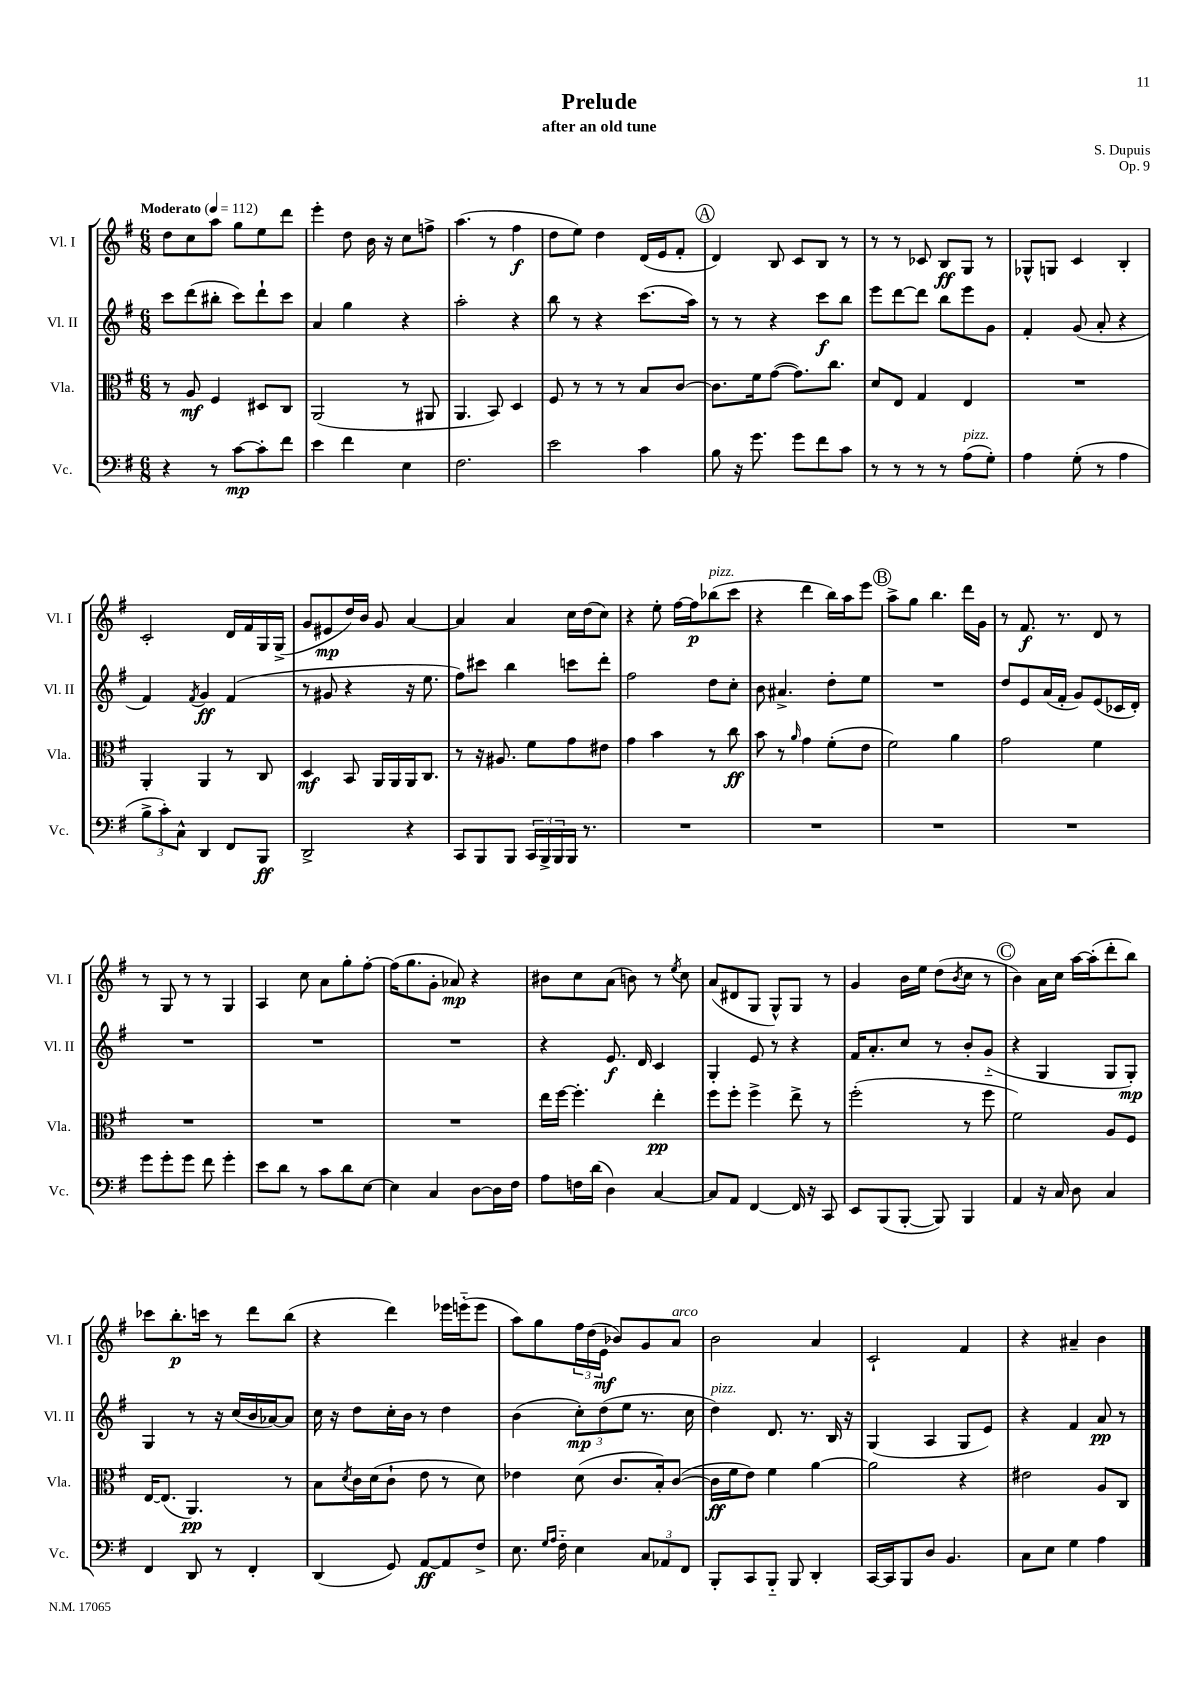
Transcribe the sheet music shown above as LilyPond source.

\header { title = "Prelude" composer = "S. Dupuis" subtitle = "after an old tune" opus = "Op. 9" }
<<
\new StaffGroup <<
\new Staff = "s0" \with { instrumentName = "Vl. I" shortInstrumentName = "Vl. I" } {
    \clef treble \key g \major \numericTimeSignature \time 6/8 \tempo "Moderato" 4 = 112
    d''8 c''8 a''8 g''8 e''8 d'''8 |
    e'''4-. d''8 b'16 r16 c''8 f''8-> |
    a''4.( r8 fis''4\f |
    d''8 e''8) d''4 d'16( e'16 fis'8-. |
    \mark \markup { \circle "A" } d'4) b8 c'8 b8 r8 |
    r8 r8 ces'8 b8\ff g8 r8 |
    ges8-^ g8 c'4 b4-. |
    c'2-. d'16 fis'16 g16 g16->( |
    g'8 eis'8\mp d''16) b'16 g'8 a'4~ |
    a'4 a'4 c''16 d''16( c''8) |
    r4 e''8-. fis''16~ fis''16\p bes''8^\markup { \italic "pizz." }( c'''8 |
    r4 d'''4 b''16) a''16 e'''8 |
    \mark \markup { \circle "B" } a''8-> g''8 b''4. d'''16 g'16 |
    r8 fis'8.\f r8. d'8 r8 |
    r8 g8 r8 r8 g4 |
    a4 c''8 a'8 g''8-. fis''8~-. |
    fis''16( g''8. g'8-. aes'8\mp) r4 |
    bis'8 c''8 a'8( b'8) r8 \acciaccatura { e''8 } c''8 |
    a'8( dis'8 g8 g8-^) g8 r8 |
    g'4 b'16 e''16 d''8( \acciaccatura { b'8 } c''8 r8 |
    \mark \markup { \circle "C" } b'4) a'16 c''16 a''16~ a''16-.( d'''8-. b''8) |
    ces'''8 b''8.-.\p c'''16 r8 d'''8 b''8( |
    r4 d'''4) ees'''16 e'''16-_( e'''8 |
    a''8) g''8 \tuplet 3/2 { fis''16 d''16( e'16\mf } bes'8) g'8 a'8^\markup { \italic "arco" } |
    b'2 a'4 |
    c'2-! fis'4 |
    r4 ais'4-- b'4 \bar "|." |
}
\new Staff = "s1" \with { instrumentName = "Vl. II" shortInstrumentName = "Vl. II" } {
    \clef treble \key g \major \numericTimeSignature \time 6/8
    c'''8 d'''8( bis''8-. c'''8) d'''8-! c'''8 |
    a'4 g''4 r4 |
    a''2-. r4 |
    b''8 r8 r4 c'''8.( a''16) |
    \mark \markup { \circle "A" } r8 r8 r4 c'''8\f b''8 |
    e'''8 d'''8~ d'''8 b''8 e'''8 g'8 |
    fis'4-. g'8( a'8-. r4 |
    fis'4) \acciaccatura { fis'8 } g'4\ff fis'4( |
    r8 gis'8 r4 r16 e''8. |
    fis''8) cis'''8 b''4 c'''8 d'''8-. |
    fis''2 d''8 c''8-. |
    b'8 ais'4.-> d''8-. e''8 |
    \mark \markup { \circle "B" } R2. |
    d''8 e'8 a'16( fis'16-. g'8) e'8( ces'16 d'16-.) |
    R2. |
    R2. |
    R2. |
    r4 e'8.\f d'16 c'4 |
    g4-. e'8 r8 r4 |
    fis'16 a'8.-. c''8 r8 b'8-. g'8-_( |
    \mark \markup { \circle "C" } r4 g4 g8 g8-.\mp) |
    g4 r8 r16 c''16( b'16 aes'16~) aes'8 |
    c''16 r16 d''8 c''16-. b'16 r8 d''4 |
    b'4( \tuplet 3/2 { c''8-.\mp) d''8( e''8 } r8. c''16 |
    d''4^\markup { \italic "pizz." }) d'8. r8. b16 r16 |
    g4( a4 g8 e'8) |
    r4 fis'4 a'8\pp r8 \bar "|." |
}
\new Staff = "s2" \with { instrumentName = "Vla." shortInstrumentName = "Vla." } {
    \clef alto \key g \major \numericTimeSignature \time 6/8
    r8 a8\mf fis4 dis8 c8 |
    a,2( r8 ais,8 |
    a,4. b,8) d4 |
    fis8 r8 r8 r8 b8 c'8~ |
    \mark \markup { \circle "A" } c'8. fis'16 g'8~( g'8.) c''8. |
    d'8 e8 g4 e4 |
    R2. |
    a,4-. a,4 r8 c8 |
    d4\mf b,8 a,16 a,16 a,16 c8. |
    r8 r16 ais8. fis'8 g'8 eis'8 |
    g'4 b'4 r8 c''8\ff |
    b'8 r8 \grace { a'16 } g'4 fis'8-.( e'8 |
    \mark \markup { \circle "B" } fis'2) a'4 |
    g'2 fis'4 |
    R2. |
    R2. |
    R2. |
    e''16 fis''16~ fis''4.-. e''4-.\pp |
    fis''8 fis''8-. fis''4-> e''8-> r8 |
    fis''2-.( r8 fis''8 |
    \mark \markup { \circle "C" } fis'2) a8 fis8 |
    e16~ e8.( a,4.\pp) r8 |
    b8 \acciaccatura { d'8 } c'16 d'16( c'8-! e'8 r8 d'8) |
    ees'4 d'8( c'8. b16-.) c'8~( |
    c'16\ff fis'16 e'8) fis'4 a'4~ |
    a'2 r4 |
    eis'2 a8 c8 \bar "|." |
}
\new Staff = "s3" \with { instrumentName = "Vc." shortInstrumentName = "Vc." } {
    \clef bass \key g \major \numericTimeSignature \time 6/8
    r4 r8 c'8~\mp c'8-. fis'8 |
    e'4 fis'4 e4 |
    fis2. |
    e'2 c'4 |
    \mark \markup { \circle "A" } b8 r16 g'8. g'8 fis'8 c'8 |
    r8 r8 r8 r8 a8^\markup { \italic "pizz." }( g8-.) |
    a4 g8-.( r8 a4 |
    \tuplet 3/2 { b8-> c'8-.) c8-^ } d,4 fis,8 b,,8\ff |
    d,2-> r4 |
    c,8 b,,8 b,,8 \tuplet 3/2 { c,16 b,,16-> b,,16 } b,,16 r8. |
    R2. |
    R2. |
    \mark \markup { \circle "B" } R2. |
    R2. |
    g'8 g'8-. g'8 fis'8 g'4-. |
    e'8 d'8 r8 c'8 d'8 e8~ |
    e4 c4 d8~ d16 fis16 |
    a8 f16 d'16( d4) c4~ |
    c8 a,8 fis,4~ fis,16 r16 c,8 |
    e,8 b,,8( b,,8~-. b,,8) b,,4 |
    \mark \markup { \circle "C" } a,4 r16 c16 d8 c4 |
    fis,4 d,8 r8 fis,4-. |
    d,4( g,8) a,8~\ff a,8 fis8-> |
    e8. \grace { g16 a16 } fis16-_ e4 \tuplet 3/2 { c8 aes,8 fis,8 } |
    b,,8-. c,8 b,,8-_ b,,8 d,4-. |
    c,16~ c,16 b,,8 d8 b,4. |
    c8 e8 g4 a4 \bar "|." |
}
>>
>>
\layout { \context { \Score \remove "Bar_number_engraver" } }
